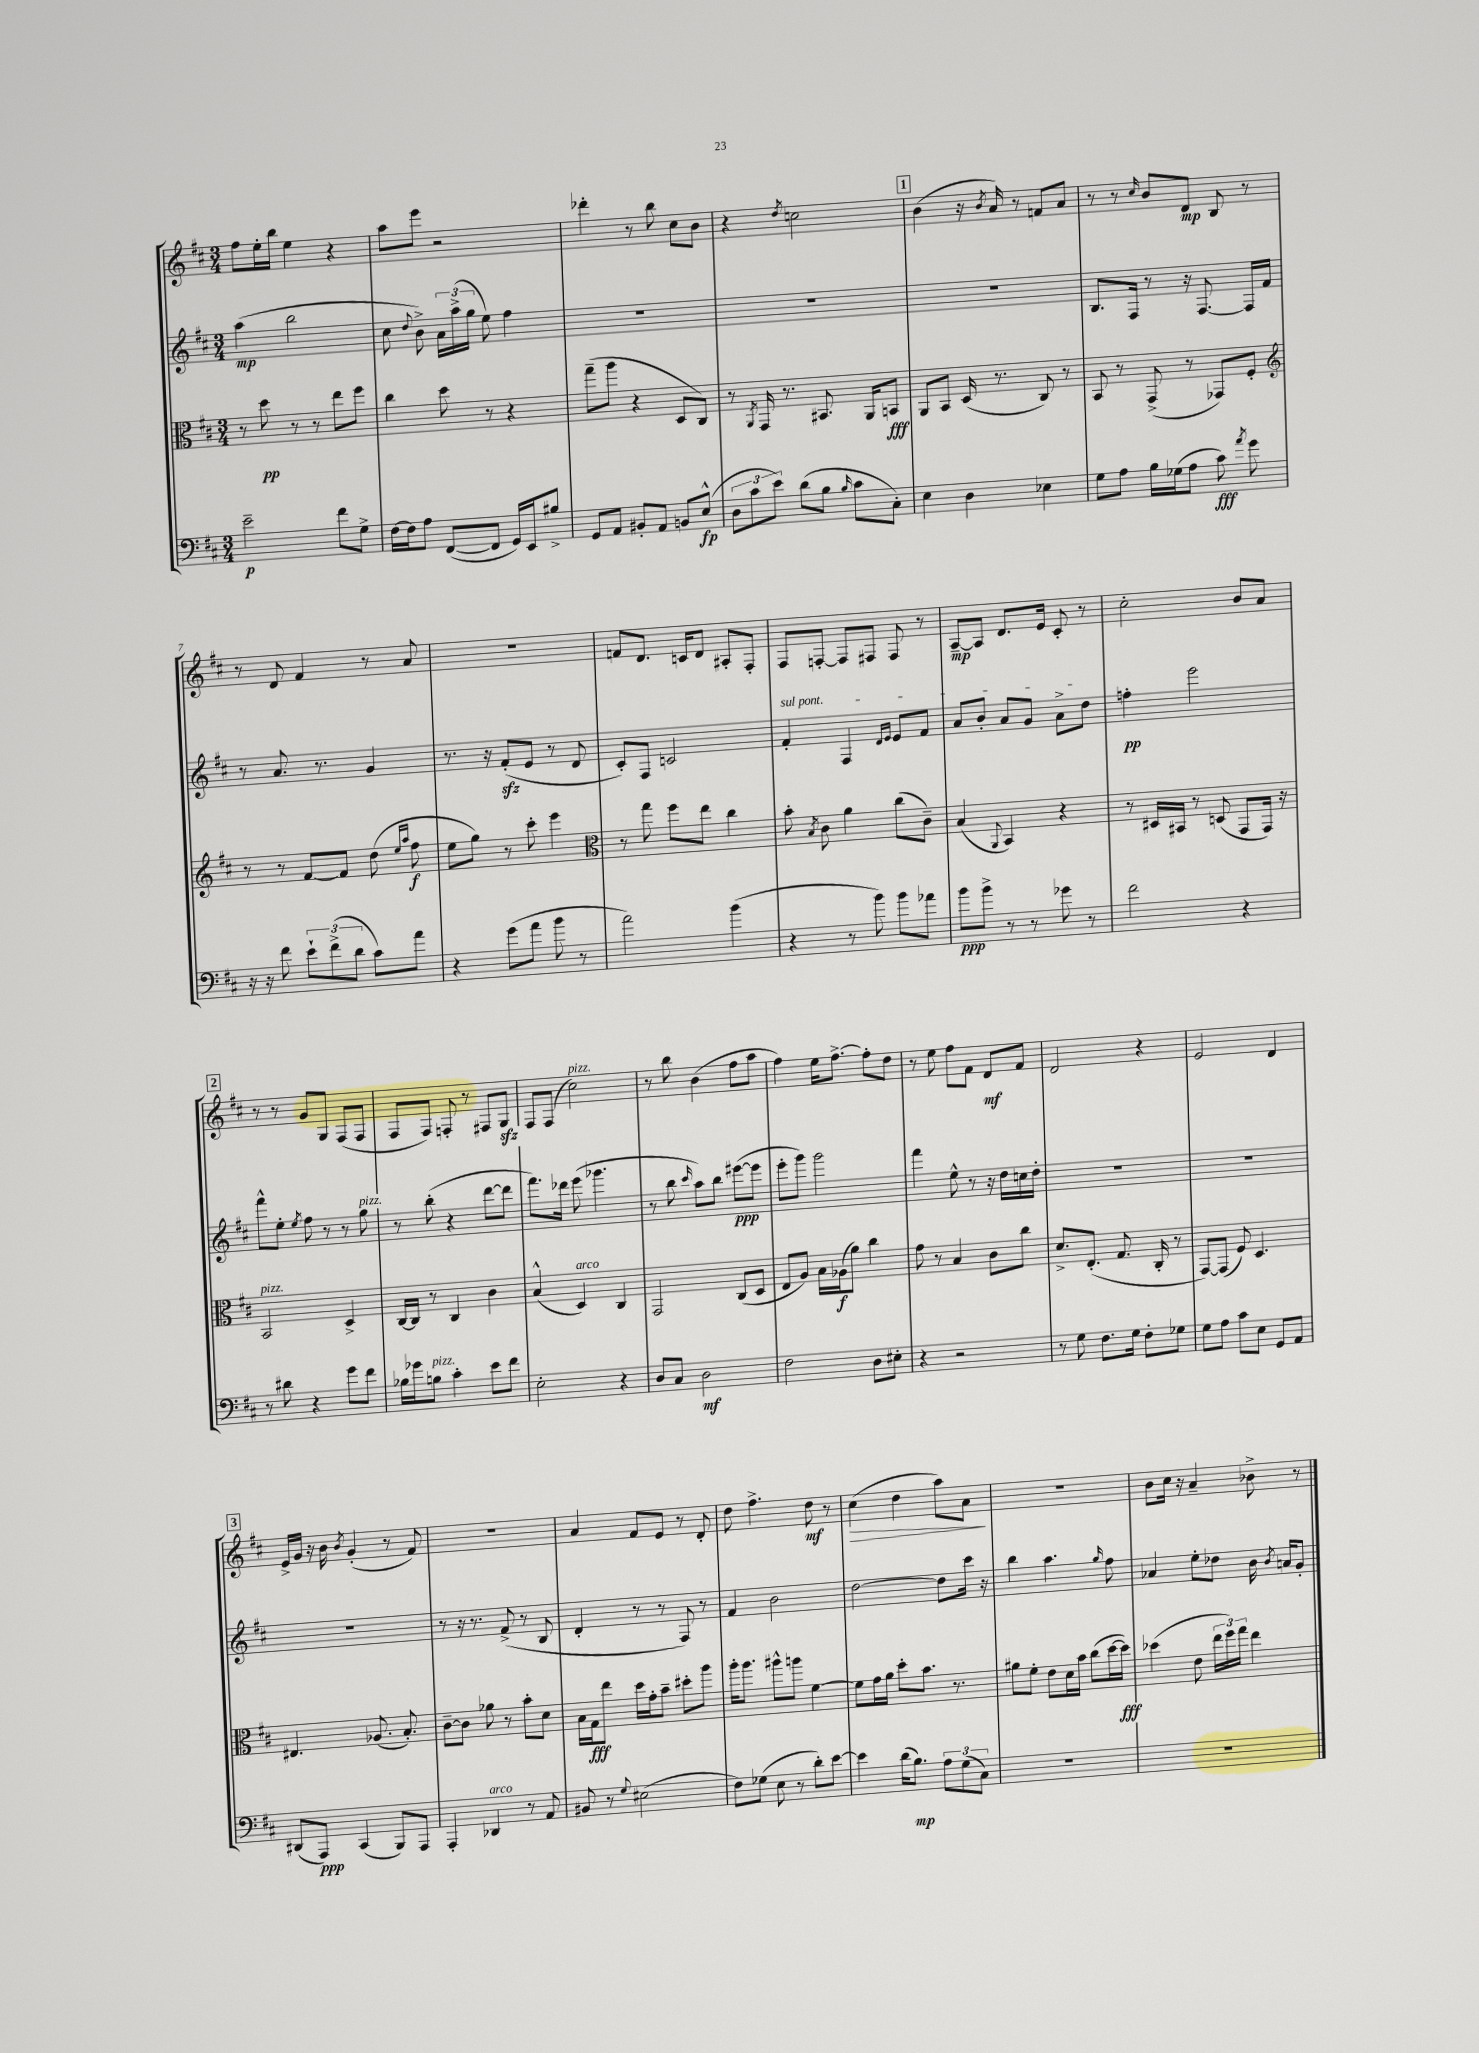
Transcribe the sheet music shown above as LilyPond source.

<<
\new StaffGroup <<
\new Staff = "s0" {
    \clef treble \key d \major \numericTimeSignature \time 3/4
    \autoBeamOff fis''8[ e''16-. b''16] e''4 r4 |
    a''8[ e'''8] r2 |
    des'''4-. r8 b''8 cis''8[ b'8] |
    r4 \acciaccatura { d''8 } c''2 |
    \mark \markup { \box "1" } b'4( r16 \acciaccatura { b'8 } a'16) r8 f'8[ a'8] |
    r8 r8 \grace { cis''16 } b'8[ d'8]\mp b8 r8 |
    r8 d'8 fis'4 r8 a'8 |
    R2. |
    f'8[ d'8.] c'16[ d'8] ais8[-. fis8]-. |
    fis8[ f8]~-. f8[ fis8] fis8 r8 |
    a8[~--\mp a8] d'8.[ e'16] cis'8-. r8 |
    cis''2-. b'8[ a'8] |
    \mark \markup { \box "2" } r8 r8 g'8[ g8] fis8[( fis8] |
    fis8[ fis8]) f8-. r8 fis8[ g8]\sfz |
    fis8[ fis8]( cis''2^\markup { \italic "pizz." }) |
    r8 b''8 b'4( fis''8[ a''8] |
    fis''4) e''16[ fis''8.]~-> fis''8[-. d''8] |
    r8 e''8 fis''8[ fis'8] d'8[\mf fis'8] |
    d'2 r4 |
    e'2 d'4 |
    \mark \markup { \box "3" } e'16[-> g'16] r16 b'16 \acciaccatura { b'8 } g'4-.( r8 fis'8) |
    R2. |
    a'4 fis'8[ e'8] r8 d'8-. |
    d''8 fis''4.-> d''8\mf r8 |
    cis''4\>( d''4 a''8[) a'8]\! |
    R2. |
    b'8[ cis''16] r16 a'4-- bes'8-> r8 \bar "|." |
}
\new Staff = "s1" {
    \clef treble \key d \major \numericTimeSignature \time 3/4
    \autoBeamOff a''4\mp( b''2 |
    cis''8 \appoggiatura { d''8 } b'8->) \tuplet 3/2 { a'16[ a''16->( g''16] } e''8) fis''4 |
    R2. |
    R2. |
    \mark \markup { \box "1" } R2. |
    b8.[ fis16] r8 r16 fis8.~ fis16[ fis'16] |
    r8 a'8. r8. g'4 |
    r8. r16 fis'8[-.\sfz( e'8] r8 d'8 |
    cis'8[-.) fis8] c'2 |
    \once \override TextSpanner.bound-details.left.text = \markup { \italic "sul pont." } fis'4-.\startTextSpan fis4 \grace { d'16[ e'16] } e'8[ fis'8] |
    a'8[ b'8]-. a'8[ g'8] a'8[-> d''8]\stopTextSpan |
    f''4-.\pp e'''2 |
    \mark \markup { \box "2" } fis'''8[-^ e''8]-. \acciaccatura { e''8 } fis''8 r8 r8 g''8^\markup { \italic "pizz." } |
    r8 b''8-.( r4 d'''8[~ d'''8] |
    fis'''8.[) des'''16] e'''8( ges'''4. |
    r8 b''8 \grace { cis'''16 } a''8[) b''8] eis'''8[~\ppp( eis'''8] |
    e'''8[-. g'''8]) g'''2 |
    fis'''4 e''8-^ r8 r16 d''16[ c''16 d''16]-. |
    R2. |
    R2. |
    \mark \markup { \box "3" } R2. |
    r8 r16 r8. fis'8->( r8 b8 |
    d'4-. r8 r8 fis8) r8 |
    fis'4 b'2 |
    d''2~ d''8[ cis'''16] r16 |
    b''4 a''4. \grace { g''16 } fis''8 |
    aes'4 e''8[-. des''8] b'16 \acciaccatura { b'8 } a'16[ g'8]-. \bar "|." |
}
\new Staff = "s2" {
    \clef alto \key d \major \numericTimeSignature \time 3/4
    \autoBeamOff r8 d''8\pp r8 r8 e''8[ fis''8] |
    cis''4 d''8 r8 r4 |
    g''8[--( a''8] r4 d8[ cis8]) |
    r8 \acciaccatura { a,8 } g,16 r8. bis,8. a,16[ b,8]\fff |
    \mark \markup { \box "1" } a,8[ b,8] d16( r8. cis8) r8 |
    b,8 r8 g,8->( r8 ges,8[) fis8]-. |
    \clef treble r8 r8 fis'8[~ fis'8] d''8( \grace { e''16[ a''16] } fis''8\f |
    e''8[ g''8]) r8 cis'''8-. e'''4 |
    \clef alto r8 g''8 fis''8[ e''8] cis''4 |
    b'8-. \acciaccatura { b8 } cis'8 a'4 cis''8[( cis'8]--) |
    b4( \appoggiatura { a,8 } b,4) r4 |
    r8 dis16[ bis,16] r8 d8( g,8[ g,16]) r16 |
    \mark \markup { \box "2" } b,2^\markup { \italic "pizz." } d4-> |
    cis16[~ cis16] r8 cis4 cis'4 |
    b4-^( d4^\markup { \italic "arco" }) cis4 |
    g,2 cis8[( d8] |
    e8[ a8]) b16[ aes16\f( a'8]) cis''4 |
    g'8 r8 b4 cis'8[ cis''8] |
    d'8.[-> e8.]-.( g8. cis16-. r8 |
    g,8[~) g,8]( fis8) d4. |
    \mark \markup { \box "3" } eis4. aes8.( b8.-.) |
    cis'8[~-- cis'8] aes'8 r8 b'8[-. d'8] |
    b16[ g16\fff e''8] d''16[ g'16-. b'8]-- dis''8[-. a''8] |
    a''16[-. a''8.] ais''8[-^ a''8] fis'4~ |
    fis'8[ g'16 a'16] d''8[-. b'8.] r8. |
    ais'8[ fis'8]-. e'8[ d'16 b'16] cis''8[( d''16~ d''16]\fff) |
    des''4( e'8 \tuplet 3/2 { e''16[ fis''16) g''16] } e''4 \bar "|." |
}
\new Staff = "s3" {
    \clef bass \key d \major \numericTimeSignature \time 3/4
    \autoBeamOff e'2--\p fis'8[ g8]-> |
    fis16[~ fis16 a8] fis,8[~( fis,8] g,16[) e,16 bis8]-> |
    g,8[ a,8] bis,8[-. a,8] b,8[ e8]-^\fp( |
    \tuplet 3/2 { d8[ cis'8 e'8]) } d'8[( b8] \grace { b16 } cis'8[ cis8]-.) |
    \mark \markup { \box "1" } e4 d4 ees4 |
    g8[ a8] b16[ ges16( a8] cis'8\fff) \acciaccatura { a'8 } g'8 |
    r16 r16 fis'8 \tuplet 3/2 { e'8[-! fis'8->( d'8] } cis'8[) a'8] |
    r4 g'8[( a'8] b'8 r8 |
    a'2) b'4( |
    r4 r8 b'8) b'8[ aes'8] |
    b'8[\ppp b'8]-> r8 r8 ges'8 r8 |
    fis'2 r4 |
    \mark \markup { \box "2" } r8 dis'8 r4 g'8[ fis'8] |
    bes16[ ges'16 b8]^\markup { \italic "pizz." } cis'4-. e'8[ fis'8] |
    e2-. r4 |
    d8[ cis8] d2\mf |
    fis2 d8[ eis8]-. |
    r4 r2 |
    r8 g8 fis8.[ g16] fis8[-. ges8] |
    g8[ a8] cis'8[ e8] g,8[ a,8] |
    \mark \markup { \box "3" } dis,8[( a,,8]\ppp) cis,4( b,,8[) a,,8] |
    a,,4-. des,4^\markup { \italic "arco" } r8 a,8 |
    bis,8 r8 \appoggiatura { g8 } eis2( |
    fis8[) ges8]( e8 r8 d'8[-.) e'8]~ |
    e'4 d'16[( b8.]\mp) \tuplet 3/2 { a8[ g8( cis8]) } |
    R2. |
    R2. \bar "|." |
}
>>
>>
